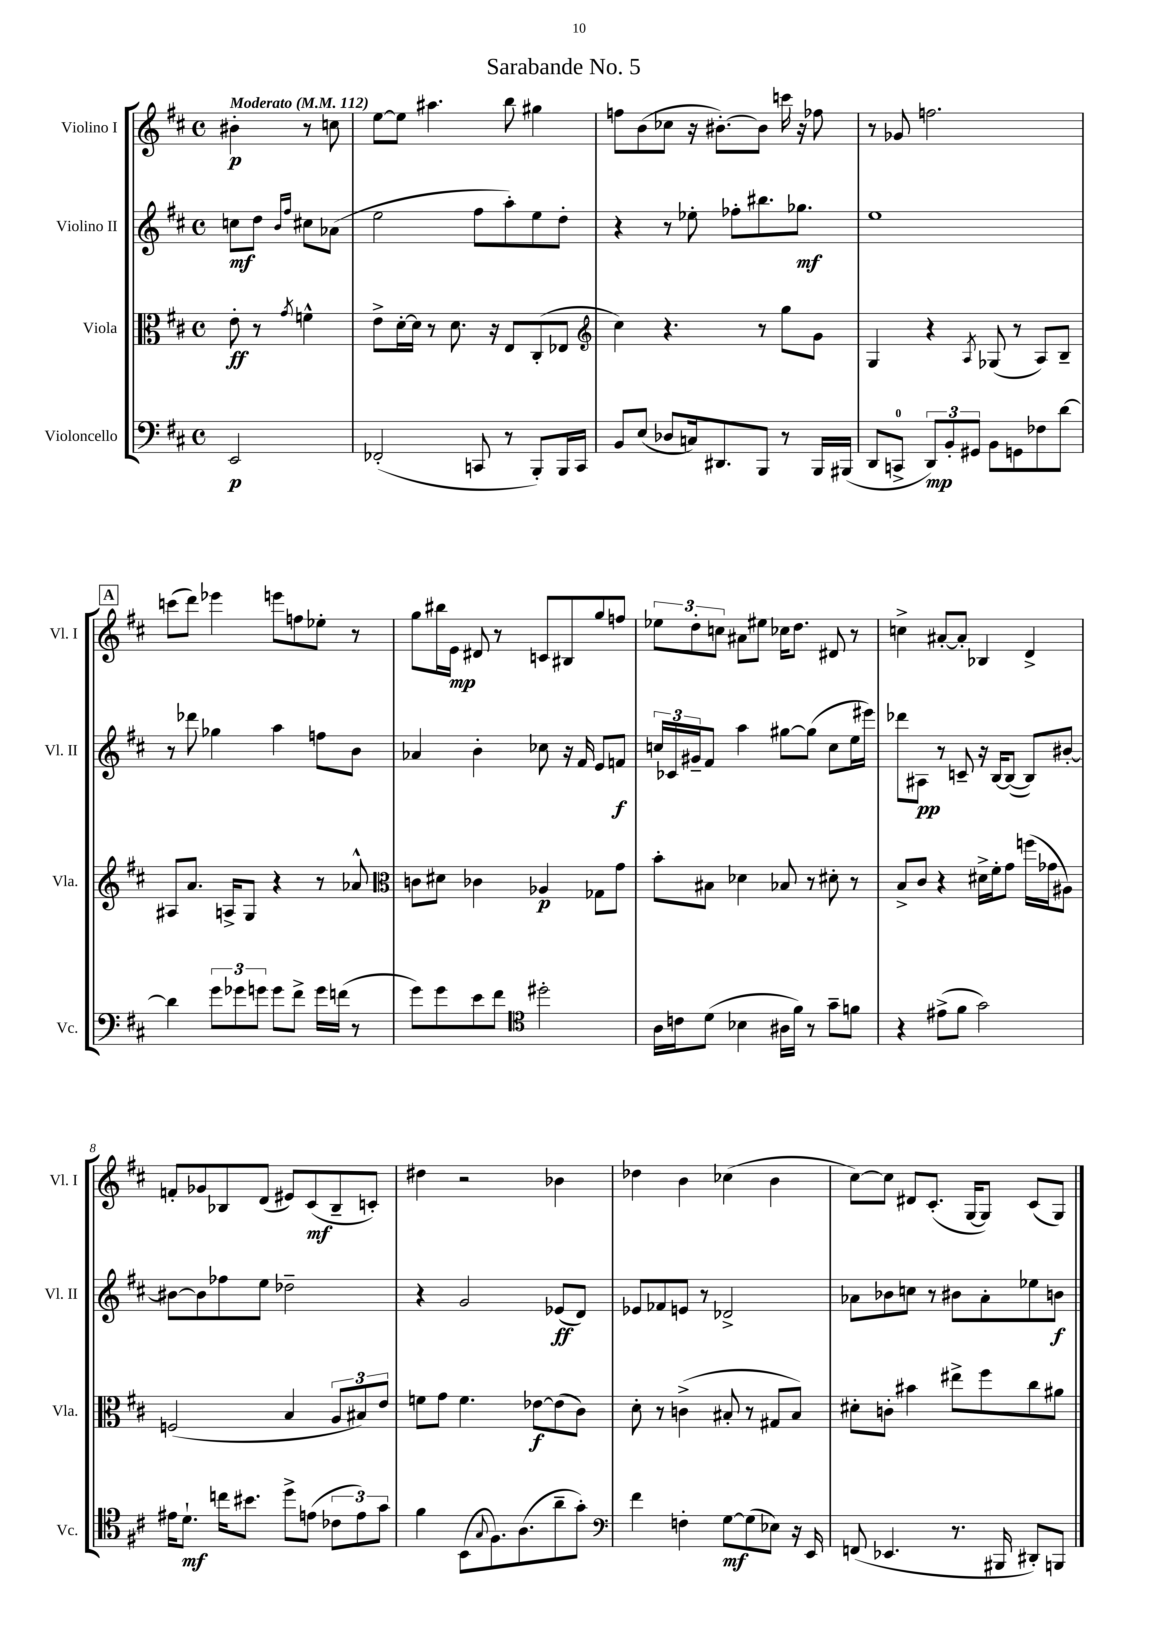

**kern	**kern	**kern	**kern
*staff4	*staff3	*staff2	*staff1
*clefF4	*clefC3	*clefG2	*clefG2
*k[f#c#]	*k[f#c#]	*k[f#c#]	*k[f#c#]
*M4/4	*M4/4	*M4/4	*M4/4
*met(c)	*met(c)	*met(c)	*met(c)
*MM112	*MM112	*MM112	*MM112
2EE	8e'	8cc	4b#'
.	8r	8dd	.
.	.	16qqb	.
.	8qg	16qqff#	.
.	4f^^	8cc#	8r
.	.	(8a-	8cc
=	=	=	=
(2FF-'	8e^	2ee	[8ee
.	[16d'	.	8ee]
.	16d]	.	.
.	8r	.	4.aa#
.	8.d	.	.
8CC	.	8ff#	.
.	16r	.	.
8r	8E	8aa')	8bb
8BBB')	(8C#'	8ee	4gg#
16BBB	8E-	8dd'	.
16CC	.	.	.
=	=	=	=
*	*clefG2	*	*
8BB	4cc#)	4r	8ff
(8E	.	.	(8b
8D-	4.r	8r	8cc-
16C)	.	8ee-'	16r
8.DD#	.	.	[8.b#')
.	.	8ff-'	.
8BBB	8r	8.bb#	8b#]
8r	8gg	.	16ccc
.	.	8.gg-	16r
16BBB	8g	.	8ff-
(16BBB#	.	.	.
=	=	=	=
8DD	4G	1ee	8r
8CC^	.	.	8g-
12DD)	4r	.	2.ff
12BB'	.	.	.
12GG#	.	.	.
.	8qA	.	.
8BB	(8G-	.	.
8GG	8r	.	.
8F-	8A)	.	.
[8d	8B~	.	.
=	=	=	=
4d]	8A#	8r	(8ccc
.	8.a	8ddd-	8ddd)
12g	.	4gg-	4eee-
.	16A^	.	.
12g-	.	.	.
.	8G	.	.
12g	.	.	.
8g	4r	4aa	8eee
8f#^	.	.	8ff
16g	8r	8ff	8ee-'
(16f	.	.	.
8r	8a-^^	8b	8r
=	=	=	=
*	*clefC3	*	*
8g)	8c	4a-	8gg
8g	8d#	.	16bb#
.	.	.	16e
8e	4c-	4b'	8d#
8f#	.	.	8r
*clefC4	*	*	*
2dd#'	4A-	8cc-	8c
.	.	16r	8B#
.	.	16f#	.
.	8G-	8e	8gg
.	8g	8f	8ff
=	=	=	=
16A	8b'	24cc	12ee-
.	.	24c-	.
16c	.	.	.
.	.	24g#~	12dd'
(8d	8B#	8f#	.
.	.	.	12cc
4B-	4d-	4aa	8a#
.	.	.	8ee#
16A#	8B-	[8gg#	16cc-
16f#)	.	.	8.dd
8r	8r	(8gg#]	.
8g~	8d#'	8cc	8d#
8f	8r	16ee	8r
.	.	16eee#)	.
=	=	=	=
4r	8B^	8ddd-	4cc^
.	8c#	8A#	.
(8e#^	4r	8r	[8a#'
8f#	.	8c~	8a#']
2g)	16d#^	16r	4B-
.	16f#'	[16B	.
.	8g	(8B_	.
.	(16ff	8B])	4d^
.	16g-	.	.
.	8A#)	[8b#'	.
=	=	=	=
16e#	(2F	8b#_	8f'
8.d`	.	.	.
.	.	8b#]	8g-
16cc	.	8ff-	8B-
8.b#	.	.	.
.	.	8ee	(8d
8dd^	4B	2dd-~	8e#)
(8e	.	.	(8c#
12c-	12A	.	8B-~
12e)	12B#)	.	.
.	.	.	8c')
12g	12e	.	.
=	=	=	=
4f#	8f	4r	4dd#
.	8g	.	.
(8BB	4.f	2g	2r
8qqG	.	.	.
8.F#)	.	.	.
(8.A	.	.	.
.	[8e-	.	.
8a~	(8e-]	(8e-	4b-
8g')	8c#)	8d)	.
=	=	=	=
*clefF4	*	*	*
4f#	8d'	8e-	4dd-
.	8r	8f-	.
4F'	(4c^	8e	4b
.	.	8r	.
[8G	8B#'	2d-^	(4cc-
(8G]	8r	.	.
8E-)	8G#	.	4b
16r	8B#)	.	.
16EE	.	.	.
=	=	=	=
(8FF	8d#'	8a-	[8cc#)
4.EE-	8c'	8b-	8cc#]
.	4b#	8cc	8d#
.	.	8r	(8.c#'
8.r	8ee#^	8b#	.
.	.	.	[16G
.	8ff#	8a-'	8G])
16BBB#	.	.	.
8DD#')	8cc#	8ee-	(8c#
8BBB	8a#	8b	8G)
==	==	==	==
*-	*-	*-	*-
